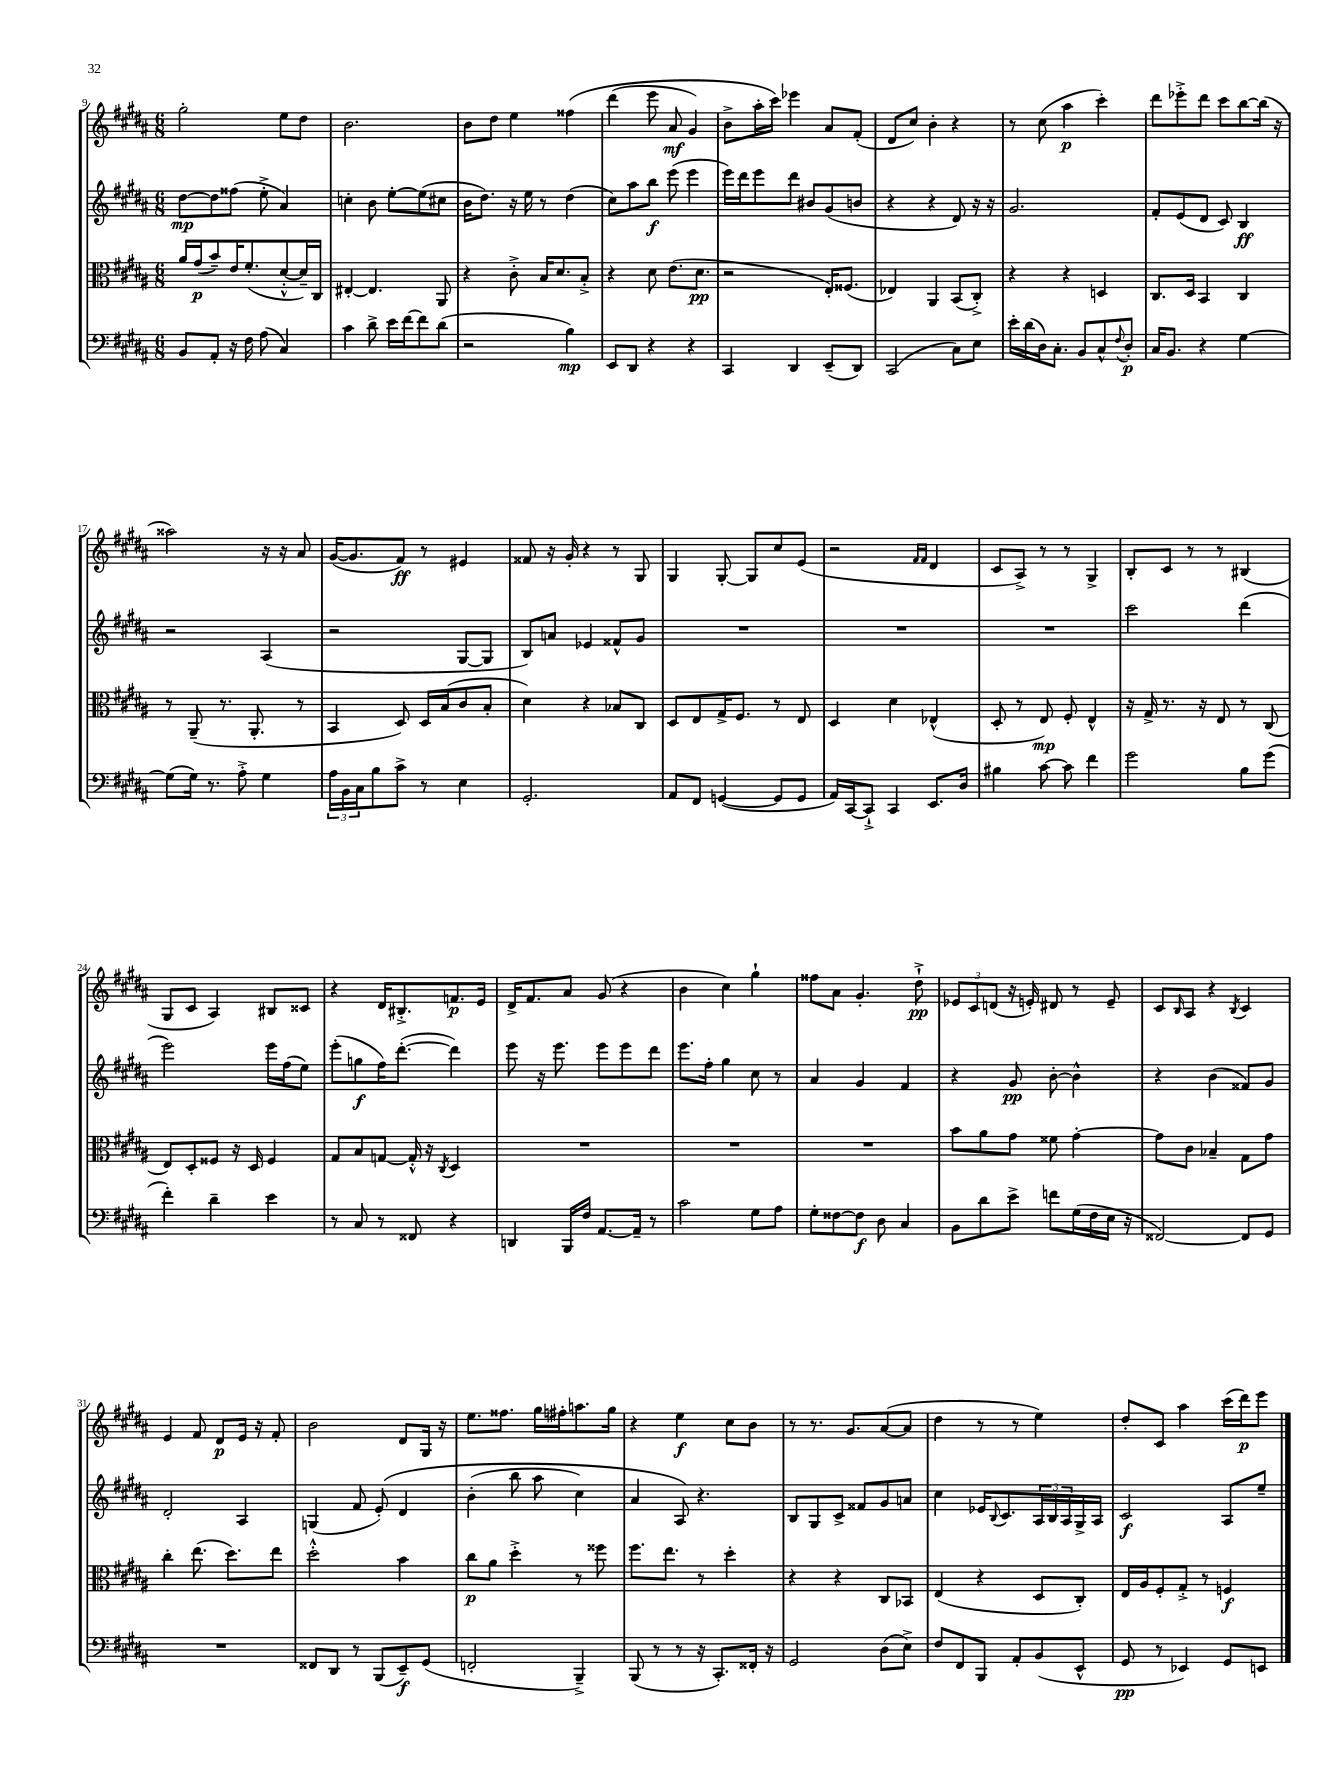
<<
\new StaffGroup <<
\new Staff = "s0" {
    \clef treble \key b \major \numericTimeSignature \time 6/8
    gis''2-. e''8 dis''8 |
    b'2. |
    b'8 dis''8 e''4 fisis''4\( |
    dis'''4( e'''8 ais'8\mf gis'4) |
    b'8-> ais''16-. cis'''16\) ees'''4 ais'8 fis'8-.( |
    dis'8 cis''8) b'4-. r4 |
    r8 cis''8( ais''4\p cis'''4-.) |
    dis'''8 ees'''8-.-> dis'''8 cis'''8 b''8~ b''16( r16 |
    aisis''2) r16 r16 ais'8 |
    gis'16~( gis'8. fis'8\ff) r8 eis'4 |
    fisis'8 r16 gis'16-. r4 r8 gis8 |
    gis4 gis8~-. gis8 cis''8 e'8( |
    r2 \grace { fis'16 fis'16 } dis'4 |
    cis'8 ais8->) r8 r8 gis4-> |
    b8-. cis'8 r8 r8 bis4( |
    gis8 cis'8 ais4) bis8 cisis'8 |
    r4 dis'16 bis8.-.-> f'8.\p e'16 |
    dis'16-> fis'8. ais'8 gis'8( r4 |
    b'4 cis''4) gis''4-! |
    fisis''8 ais'8 gis'4.-. dis''8-!->\pp |
    \tuplet 3/2 { ees'8 cis'8 d'8( } r16 e'16-.) dis'8 r8 e'8-- |
    cis'8 \grace { b16 } ais8 r4 \acciaccatura { b8 } cis'4 |
    e'4 fis'8 dis'8\p e'16 r16 fis'8-. |
    b'2 dis'8 gis16 r16 |
    e''8. fisis''8. gis''16 fis''16-. a''8. gis''16 |
    r4 e''4\f cis''8 b'8 |
    r8 r8. gis'8. ais'8~( ais'8 |
    dis''4 r8 r8 e''4) |
    dis''8-. cis'8 ais''4 cis'''16( dis'''16\p) e'''8 \bar "|." |
}
\new Staff = "s1" {
    \clef treble \key b \major \numericTimeSignature \time 6/8
    dis''8~\mp dis''8 fisis''8( e''8-.-> ais'4) |
    c''4-. b'8 e''8~-. e''8( cis''8 |
    b'16 dis''8.) r16 e''16 r8 dis''4( |
    cis''8) ais''8 b''8\f e'''8( e'''4 |
    e'''16) dis'''16 e'''8 dis'''8 bis'8 gis'8( b'8 |
    r4 r4 dis'8) r16 r16 |
    gis'2. |
    fis'8-. e'8( dis'8 cis'8) b4\ff |
    r2 ais4( |
    r2 gis8~ gis8 |
    b8) a'8 ees'4 fisis'8-^ gis'8 |
    R2. |
    R2. |
    R2. |
    cis'''2 dis'''4( |
    e'''2) e'''16 fis''16( e''8) |
    e'''8-.( g''8\f fis''16) dis'''8.~-.( dis'''4) |
    e'''8 r16 e'''8. e'''8 e'''8 dis'''8 |
    e'''8. fis''16-. gis''4 cis''8 r8 |
    ais'4 gis'4 fis'4 |
    r4 gis'8\pp b'8~-. b'4-^ |
    r4 b'4( fisis'8) gis'8 |
    dis'2-. ais4 |
    g4( fis'8 e'8-.)\( dis'4 |
    b'4-.( b''8 ais''8 cis''4) |
    ais'4 ais8\) r4. |
    b8 gis8 cis'8-> fisis'8 gis'8 a'8 |
    cis''4 ees'16 \appoggiatura { b8 } cis'8. \tuplet 3/2 { ais16 b16 ais16 } gis16-> ais16 |
    cis'2\f ais8 e''8-- \bar "|." |
}
\new Staff = "s2" {
    \clef alto \key b \major \numericTimeSignature \time 6/8
    ais'16 gis'16\p( b'8--) e'16 fis'8.-.( dis'8~-.-^ dis'16--) cis16 |
    eis4~-. eis4. ais,8 |
    r4 cis'8-.-> b16 dis'8. b8-.-> |
    r4 dis'8 e'8.( dis'8.\pp |
    r2 e16-.) fisis8.( |
    ees4) ais,4 b,8( cis8-.->) |
    r4 r4 d4 |
    cis8. dis16 b,4 cis4 |
    r8 ais,8--( r8. ais,8.-. r8 |
    b,4 dis8) dis16 b16( cis'8 b8-. |
    dis'4) r4 bes8 cis8 |
    dis8 e8 gis16-> fis8. r8 e8 |
    dis4 dis'4 ees4-^( |
    dis8-. r8 e8\mp) fis8-. e4-^ |
    r16 gis16-> r8. r16 e8 r8 cis8( |
    e8) dis8-. fisis8 r16 dis16 fisis4 |
    gis8 b8 g8~ g16-.-^ r16 \acciaccatura { cis8 } dis4 |
    R2. |
    R2. |
    R2. |
    b'8 ais'8 gis'8 fisis'8 gis'4~-. |
    gis'8 cis'8 bes4-- gis8 gis'8 |
    cis''4-. e''8.( dis''8.) e''8 |
    dis''2-.-^ b'4 |
    cis''8\p ais'8 dis''4-.-> r8 fisis''8 |
    fis''8. e''8. r8 dis''4-. |
    r4 r4 cis8 bes,8 |
    e4( r4 dis8 cis8-.) |
    e16 ais16 fis8-. gis8-.-> r8 f4\f \bar "|." |
}
\new Staff = "s3" {
    \clef bass \key b \major \numericTimeSignature \time 6/8
    b,8 ais,8-. r16 fis16 ais8( cis4) |
    cis'4 dis'8-> e'16 fis'16~ fis'8 dis'8( |
    r2 b4\mp) |
    e,8 dis,8 r4 r4 |
    cis,4 dis,4 e,8--( dis,8) |
    cis,2( cis8) e8 |
    e'16-. dis'16( dis16) cis8.-. b,8 cis8-^ \appoggiatura { fis8 } dis8-.\p |
    cis16 b,8. r4 gis4~ |
    gis8( gis16) r8. ais8-.-> gis4 |
    \tuplet 3/2 { ais16 b,16 cis16 } b8 cis'8-> r8 e4 |
    gis,2.-. |
    ais,8 fis,8 g,4~( g,8 g,8 |
    ais,16) cis,16~ cis,8-!-> cis,4 e,8. dis16 |
    bis4 cis'8~ cis'8 fis'4 |
    gis'2 b8 gis'8( |
    fis'4-.) dis'4-- e'4 |
    r8 cis8 r8 fisis,8 r4 |
    d,4 b,,16 fis16 ais,8.~ ais,16-- r8 |
    cis'2 gis8 ais8 |
    gis8-. fisis8~ fisis8\f dis8 cis4 |
    b,8 dis'8 e'8-> f'8 gis16( fis16 e16 r16 |
    fisis,2~) fisis,8 gis,8 |
    R2. |
    fisis,8 dis,8 r8 b,,8( e,8--\f) gis,8( |
    f,2-. b,,4--->) |
    b,,8( r8 r8 r16 cis,8.-.) fisis,16-. r16 |
    gis,2 dis8( e8->) |
    fis8 fis,8 b,,8 ais,8-. b,8( e,8-^ |
    gis,8\pp r8 ees,4) gis,8 e,8 \bar "|." |
}
>>
>>
\layout { \context { \Score currentBarNumber = #9 } }
